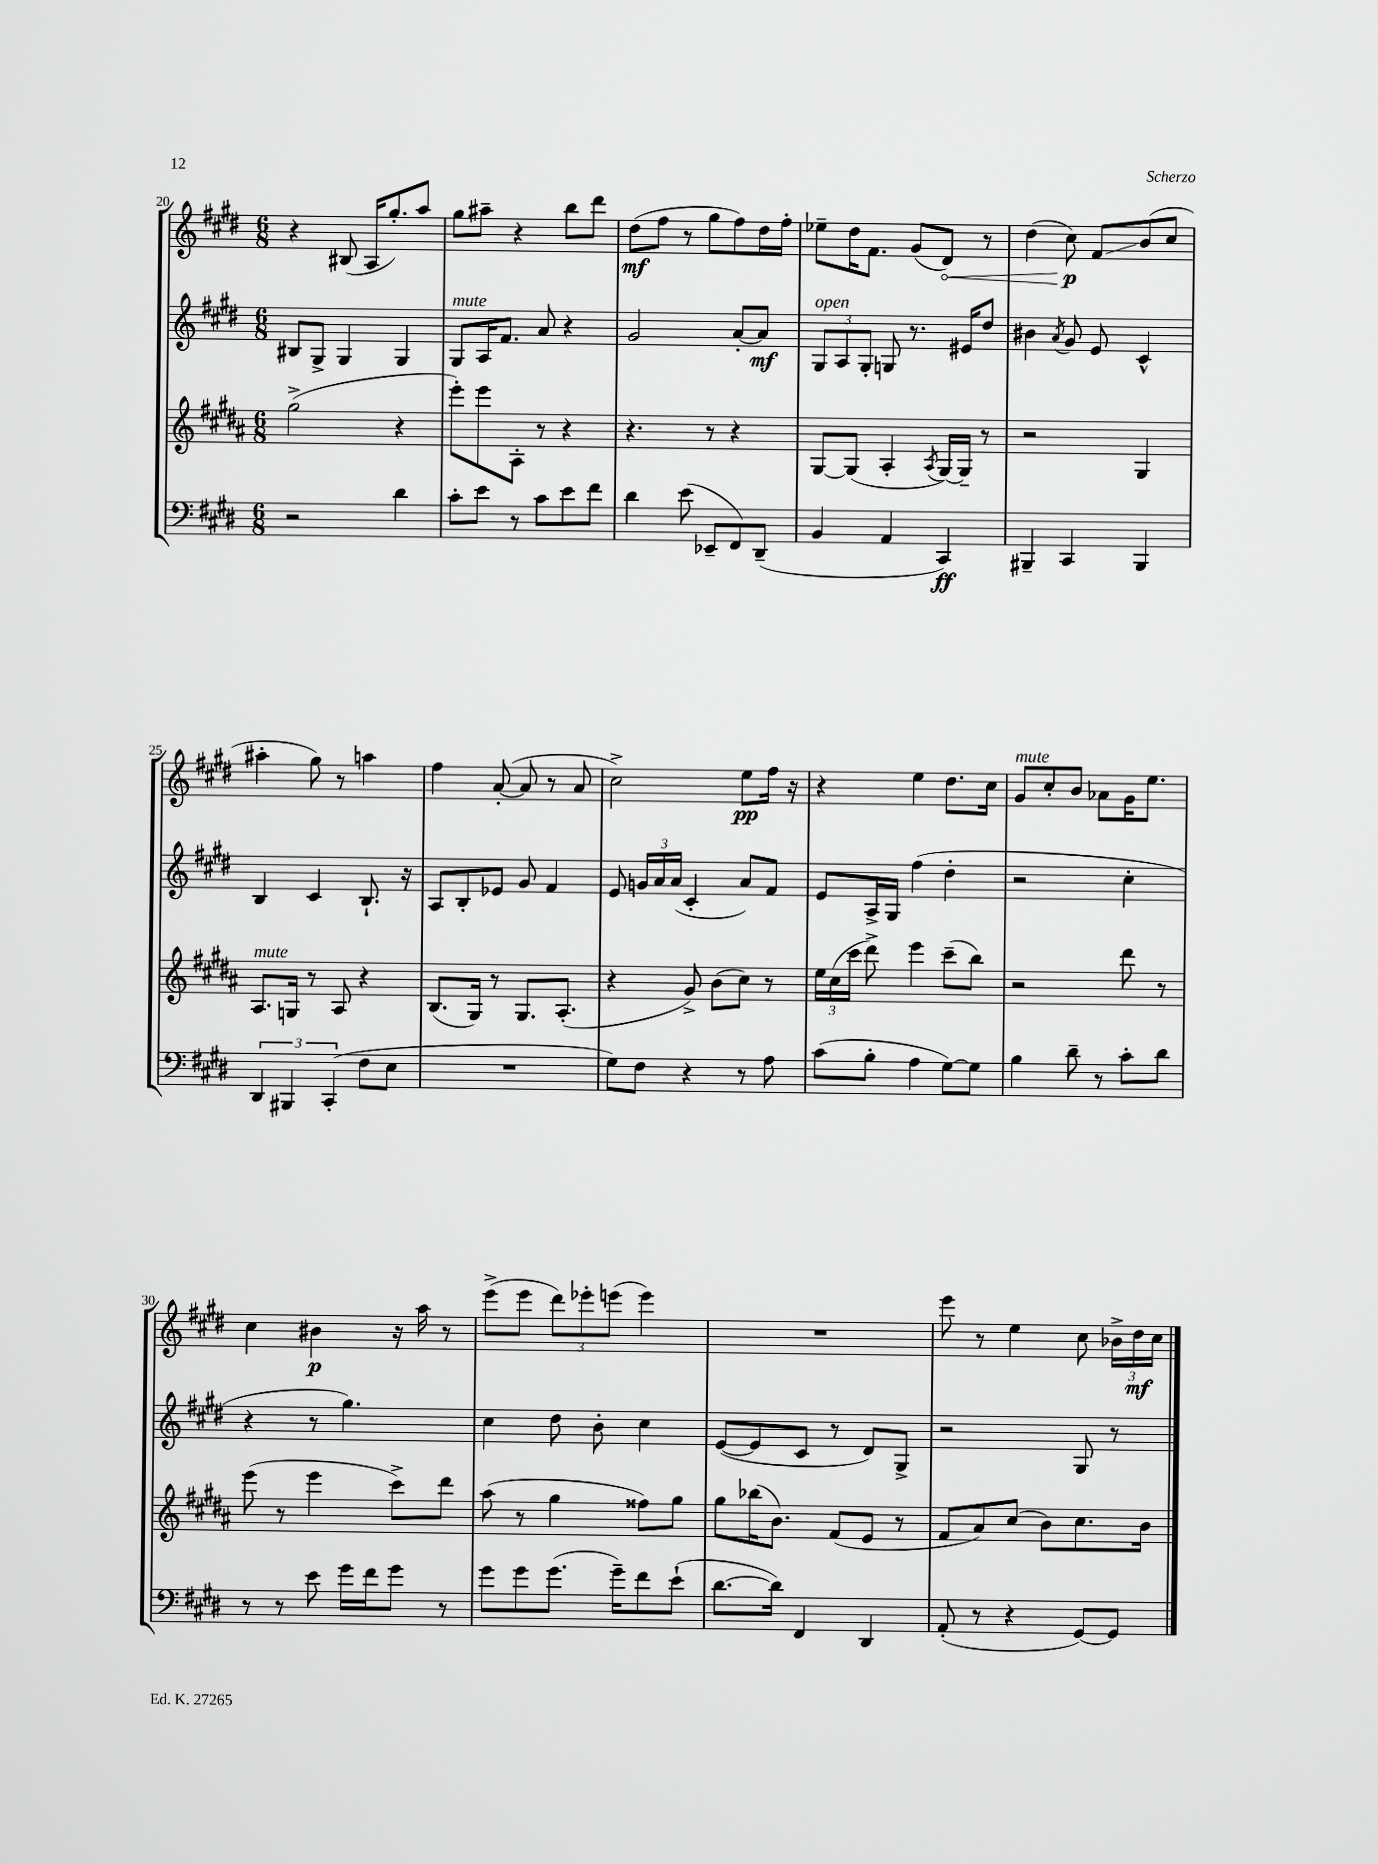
<<
\new StaffGroup <<
\new Staff = "s0" {
    \clef treble \key e \major \numericTimeSignature \time 6/8
    \autoBeamOff r4 bis8( a16[ gis''8.-.) a''8] |
    gis''8[ ais''8]-- r4 b''8[ dis'''8] |
    dis''8[\mf( fis''8] r8 gis''8[ fis''8) dis''16 fis''16]-. |
    ees''8[-- dis''16 fis'8.] gis'8[( \once \override Hairpin.circled-tip = ##t dis'8]\<) r8 |
    dis''4( cis''8\p\!) fis'8[\glissando b'8( cis''8] |
    ais''4-. gis''8) r8 a''4 |
    fis''4 a'8~-.( a'8 r8 a'8 |
    cis''2->) e''8[\pp fis''16] r16 |
    r4 e''4 dis''8.[ cis''16] |
    gis'8[^\markup { \italic "mute" } cis''8-. b'8] aes'8[ gis'16 e''8.] |
    cis''4 bis'4\p r16 a''16 r8 |
    e'''8[->( e'''8] \tuplet 3/2 { dis'''8[) ees'''8-. e'''8]( } e'''4) |
    R2. |
    e'''8 r8 e''4 cis''8 \tuplet 3/2 { bes'16[-> dis''16\mf cis''16] } \bar "|." |
}
\new Staff = "s1" {
    \clef treble \key e \major \numericTimeSignature \time 6/8
    \autoBeamOff bis8[ gis8]-> gis4 gis4 |
    gis8[^\markup { \italic "mute" } a16 fis'8.] a'8 r4 |
    gis'2 a'8[~-. a'8]\mf |
    \tuplet 3/2 { gis8[^\markup { \italic "open" } a8 gis8]-. } g8 r8. eis'16[ dis''8] |
    bis'4 \acciaccatura { a'8 } gis'8 e'8 cis'4-^ |
    b4 cis'4 b8.-! r16 |
    a8[ b8-. ees'8] gis'8 fis'4 |
    e'8 \tuplet 3/2 { g'16[ a'16 a'16]( } cis'4-. a'8[) fis'8] |
    e'8[ a16-> gis16] fis''4( dis''4-. |
    r2 cis''4-. |
    r4 r8 gis''4.) |
    cis''4 dis''8 b'8-. cis''4 |
    e'8[~( e'8 cis'8] r8 dis'8[) gis8]-> |
    r2 gis8 r8 \bar "|." |
}
\new Staff = "s2" {
    \clef treble \key b \major \numericTimeSignature \time 6/8
    \autoBeamOff gis''2->( r4 |
    e'''8[-.) e'''8 ais8]-. r8 r4 |
    r4. r8 r4 |
    gis8[~ gis8]( ais4-. \acciaccatura { ais8 } gis16[~) gis16]-- r8 |
    r2 gis4 |
    ais8.[^\markup { \italic "mute" } g16] r8 ais8 r4 |
    b8.[( gis16]) r8 gis8.[ ais8.]-.( |
    r4 gis'8->) b'8[( cis''8]) r8 |
    \tuplet 3/2 { e''16[ cis''16( cis'''16] } dis'''8->) e'''4 cis'''8[--( b''8]) |
    r2 dis'''8 r8 |
    e'''8( r8 e'''4 cis'''8[->) dis'''8] |
    ais''8( r8 gis''4 fisis''8[) gis''8] |
    gis''8[ bes''16( b'8.]) fis'8[( e'8] r8 |
    fis'8[ ais'8) cis''8]( b'8[) cis''8. b'16] \bar "|." |
}
\new Staff = "s3" {
    \clef bass \key e \major \numericTimeSignature \time 6/8
    \autoBeamOff r2 dis'4 |
    cis'8[-. e'8] r8 cis'8[ e'8 fis'8] |
    dis'4 e'8( ees,8[-- fis,8) dis,8]--( |
    b,4 a,4 cis,4\ff) |
    bis,,4-- cis,4 bis,,4 |
    \tuplet 3/2 { dis,4 bis,,4 cis,4-.( } fis8[ e8] |
    R2. |
    gis8[) fis8] r4 r8 a8 |
    cis'8[( b8]-. a4 gis8[~) gis8] |
    b4 dis'8-- r8 cis'8[-. dis'8] |
    r8 r8 e'8 gis'16[ fis'16 gis'8] r8 |
    gis'8[ gis'8 gis'8.]( gis'16[--) fis'8 e'8]-!( |
    dis'8.[~ dis'16]) fis,4 dis,4 |
    a,8-.( r8 r4 gis,8[~) gis,8] \bar "|." |
}
>>
>>
\layout { \context { \Score currentBarNumber = #20 } }
